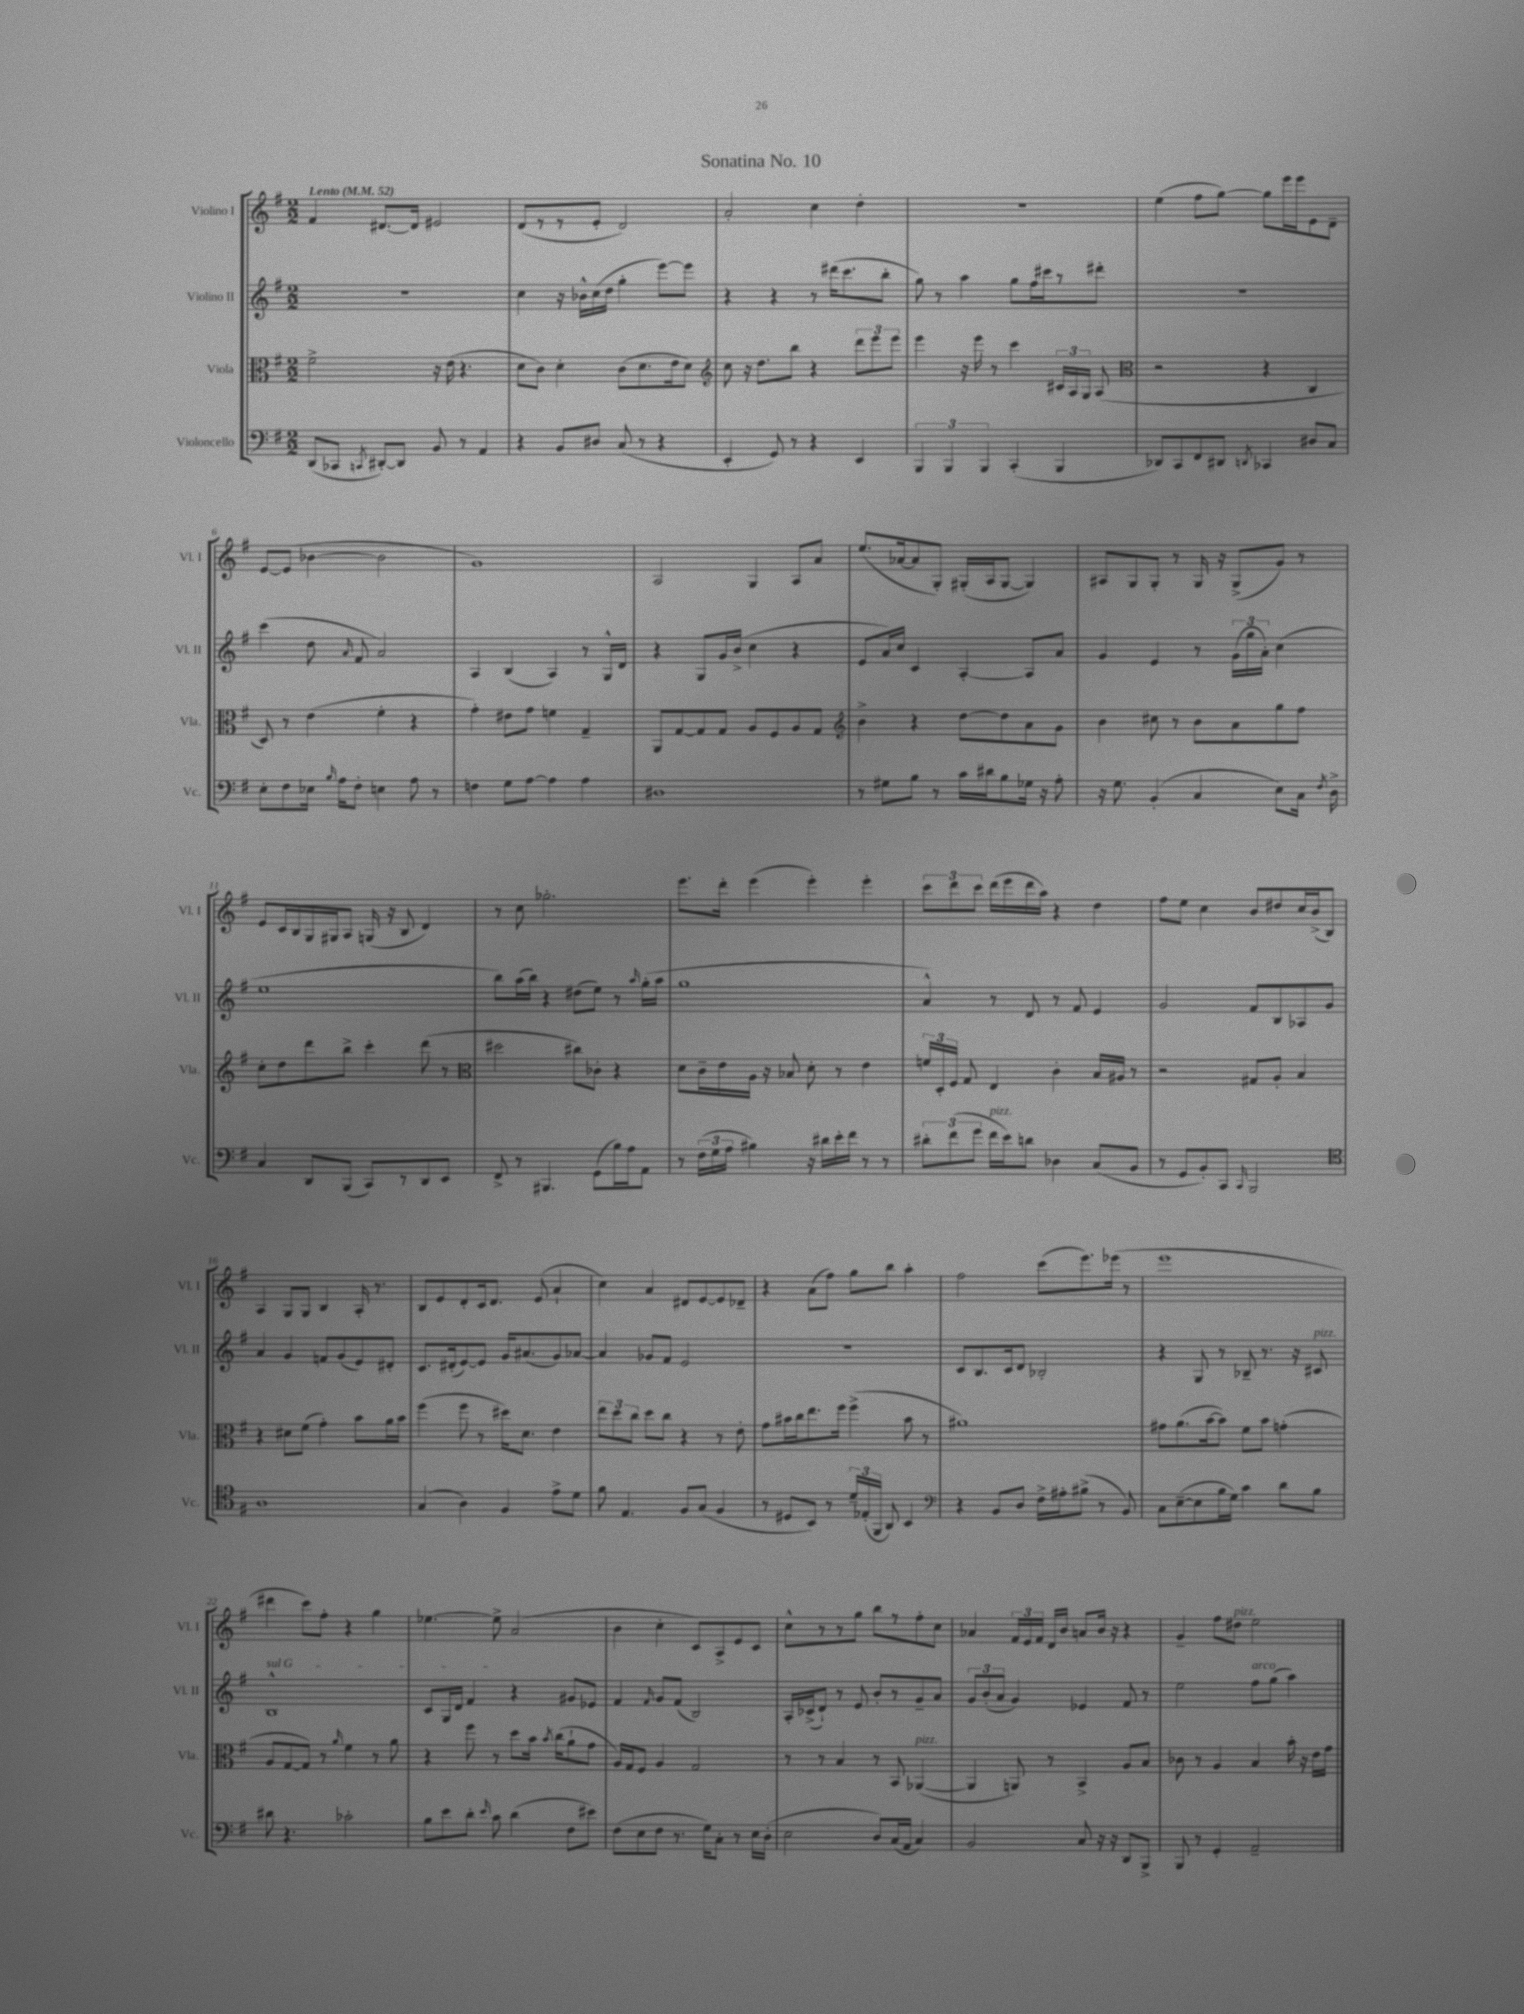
\header { title = "Sonatina No. 10" }
<<
\new StaffGroup <<
\new Staff = "s0" \with { instrumentName = "Violino I" shortInstrumentName = "Vl. I" } {
    \clef treble \key g \major \numericTimeSignature \time 2/2 \tempo "Lento" 4 = 52
    \autoBeamOff fis'4 dis'8.[~ dis'16] eis'2 |
    d'8[( r8 r8 e'8]-. d'2) |
    a'2-. c''4 d''4-. |
    R1 |
    e''4( fis''8[ g''8]~) g''8[ e'''16 e'''16 e'8 d'8]-- |
    e'8[~ e'8]( bes'4~ bes'2 |
    g'1) |
    a2 g4 a8[ a'8] |
    e''8.[( aes'16~ aes'8 g8]-.) gis16[-.( a16 gis8]~ gis4) |
    ais8[ g8 g8]-. r8 g16 r16 g8[->( g'8]) r8 |
    e'8[ c'16 b16 g16 gis16 a8] g16( r16 b8 d'4) |
    r8 c''8 ges''2.-. |
    e'''8.[ d'''16]-. e'''4( e'''4-.) e'''4-. |
    \tuplet 3/2 { c'''8[ d'''8 c'''8] } d'''16[( e'''16 d'''16 a''16]) r4 d''4 |
    fis''8[ e''8] c''4 b'8[ dis''8 c''16 b'16->( b8]) |
    a4 g8[ g8] b4 a16-. r8. |
    b8[ e'8 d'8-. c'16 d'8.] e'8( a'4-! |
    c''4) a'4 dis'8[ e'8~ e'8 des'8]-- |
    r4 a'8[( fis''8]) g''8[ b''8] a''4-. |
    fis''2 c'''8[( e'''8.) ees'''16]( r8 |
    e'''1 |
    dis'''4 c'''8[) fis''8]-. r4 g''4 |
    ees''4.~ ees''8-> a'2( |
    b'4 c''4-. c'8[) a8-> e'8 c'8] |
    c''8[-^ r8 r8 g''8] b''8[ r8 fis''8-. c''8] |
    aes'4 \tuplet 3/2 { fis'16[ e'16 fis'16] } d'16[ b'16] a'8[ b'16] r16 r4 |
    g'4-- fis''8[ dis''8]^\markup { \italic "pizz." } e''2 \bar "|." |
}
\new Staff = "s1" \with { instrumentName = "Violino II" shortInstrumentName = "Vl. II" } {
    \clef treble \key g \major \numericTimeSignature \time 2/2
    \autoBeamOff r1 |
    c''4 r16 bes'16[-^ c''16( d''16] g''4-. e'''8[~) e'''8] |
    r4 r4 r8 dis'''16[( c'''8. b''8]-. |
    g''8) r8 a''4 g''8[ fis''16 cis'''16 r8 dis'''8]-. |
    r1 |
    c'''4( d''8 \grace { a'16 } fis'8 a'2) |
    a4 b4( a4) r8 g16[-^ d'16] |
    r4 g8[ g'16 b'16]->( c''4 r4 |
    e'8[ a'16) c''16] c'4 a4~-. a8[ a'8] |
    g'4 e'4 r8 \tuplet 3/2 { g'16[( g''16 a'16]-.) } c''4( |
    e''1 |
    b''8[) a''16( b''16]) r4 dis''8[( e''8]) r8 \grace { a''16 } g''16[-.( a''16] |
    g''1 |
    a'4-^) r8 d'8 r8 fis'8 e'4 |
    g'2 fis'8[ b8 aes8 g'8] |
    a'4 g'4 f'8[ g'8( e'8) dis'8]-. |
    c'8.[ dis'16-.( e'8~) e'8] g'16[ ais'8.( g'8) aes'8]~ |
    aes'4 ges'8[ fis'8] e'2 |
    R1 |
    c'8[ b8. c'16 d'8] bes2-. |
    r4 g8 r8 bes8-- r8. r16 cis'8^\markup { \italic "pizz." } |
    \once \override TextSpanner.bound-details.left.text = \markup { \italic "sul G" } b1-^\startTextSpan |
    c'8[ g16 d'16] fis'4\stopTextSpan r4 gis'8[ ees'8] |
    fis'4 \grace { fis'16 } g'8[ fis'8]( b2) |
    a16[-. ces'16->( d'8]-!) r8 e'8 b'8[-. r8 g'8-- a'8] |
    \tuplet 3/2 { g'8[ b'8-.( a'8] } g'4) ees'4 fis'8 r8 |
    e''2 fis''8[^\markup { \italic "arco" } g''8]( a''4) \bar "|." |
}
\new Staff = "s2" \with { instrumentName = "Viola" shortInstrumentName = "Vla." } {
    \clef alto \key g \major \numericTimeSignature \time 2/2
    \autoBeamOff fis'2-> r16 e'16( r4. |
    d'8[ c'8]) d'4-. c'8[( d'8. e'16 d'8]) |
    \clef treble c''8 r16 d''8.[ b''8] r4 \tuplet 3/2 { d'''8[ e'''8 e'''8] } |
    e'''4 r16 e'''16 r8 c'''4 \tuplet 3/2 { cis'16[ a16 g16] } a8( |
    \clef alto r2 r4 c4 |
    d8) r8 e'4( fis'4-. r4 |
    g'4-.) eis'8[ g'8] f'4 g4-- |
    a,8[ g8~ g8 g8] a8[ fis8 a8 g8] |
    \clef treble b'4-> r4 d''8[~ d''8 a'8 g'8] |
    b'4 cis''8 r8 b'8[ a'8 g''8 fis''8] |
    c''8[-. d''8 d'''8 b''8]-> c'''4-. d'''8( r8 |
    \clef alto dis''2 cis''8[) ces'8]-. r4 |
    d'8[ c'16-- e'16 a16] r16 bes8 d'8-. r8 e'4 |
    \tuplet 3/2 { f'16[ d16-. fis16] } g8 e4 c'4-. b16[ ais16] r8 |
    r2 gis8[ a8]-. b4 |
    r4 dis'8[ fis'8]( g'4-.) b'8[ a'16 b'16] |
    fis''4( fis''8 r8 dis''16[) d'8.] e'4 |
    \tuplet 3/2 { e''8[ d''8 c''8] } d''8[ c''8] r4 r8 e'8-. |
    g'8[ bis'16 c''16 e''8. fis''16] fis''4->( bis'8 r8 |
    ais'1) |
    gis'8[ a'8.( b'16~ b'8]) fis'8[ b'8] g'4-.( |
    a8[ g8~ g8]) r8 \grace { a'16 } fis'4 r8 a'8 |
    r4 fis''8 r8 d''8[ b'16] \acciaccatura { b'8 } c''16[( a'8-! g'8] |
    a16[) g16 fis8] a4 g2 |
    r8 r8 b4 r8 b,8 aes,4~^\markup { \italic "pizz." }( |
    aes,4 a,8) r8 b,4-> a8[ b8] |
    ces'8 r8 a4 b4 b'16-. r16 e'16[ g'16] \bar "|." |
}
\new Staff = "s3" \with { instrumentName = "Violoncello" shortInstrumentName = "Vc." } {
    \clef bass \key g \major \numericTimeSignature \time 2/2
    \autoBeamOff d,8[( ces,8] \acciaccatura { c,8 } dis,8[~-.) dis,8] b,8 r8 a,4 |
    r4 b,8[ dis8] c8( r8 r4 |
    e,4-. g,8) r8 r4 e,4 |
    \tuplet 3/2 { b,,4 b,,4 b,,4 } c,4-.( b,,4 |
    des,8[) c,8 fis,8 dis,8] \acciaccatura { d,8 } ces,4 dis8[ c8] |
    e8[-. fis8 ees16] \grace { b16 } a16[ fis8]-. e4 a8 r8 |
    f4 g8[ a8]~ a4 a4 |
    dis1 |
    r8 gis8[ b8] r8 c'16[ dis'16 b8 ges16] r16 a8-. |
    r16 g8. b,4-.( c4 e8[) c16] \acciaccatura { fis8 } d16-> |
    c4 d,8[ b,,8]( c,8[) r8 d,8 e,8] |
    fis,8-> r8 bis,,4. g,8[( b16) a16 a,8] |
    r8 \tuplet 3/2 { fis16[( g16 a16] } bis4) r16 dis'16[ e'16-. fis'16] r8 r8 |
    \tuplet 3/2 { dis'8[-. fis'8( g'8] } fis'16[^\markup { \italic "pizz." } e'16) d'8] des4 c8[( b,8] |
    r8 g,8[ b,8-.) c,8] \grace { c,16 } b,,2 |
    \clef tenor a1 |
    g4( a4) fis4 e'8[-> d'8] |
    fis'8 e4. fis8[ g8]( fis4 |
    r8 dis8[ b,8]) r8 \tuplet 3/2 { d'16[-- ees16-.( fis,16] } a,8) b,4 |
    \clef bass r4 b,8[ d8] fis16[-> ais16-. bis8]->( r8 b,8) |
    c8[ e8~--( e8 b16 g16]) c'4 d'8[ b8] |
    dis'8 r4. ces'2-. |
    b8[ e'8 d'8]-. \grace { e'16 } c'8 d'4( fis8[ eis'8]) |
    fis8[( e8 fis8] r8. g16[) c8]-. r8 e16[ d16]-.( |
    e2 d8[) c16( a,16] c4) |
    b,2 c8 r16 r16 d,8[ b,,8]-> |
    b,,8 r8 g,4-. a,2-- \bar "|." |
}
>>
>>
